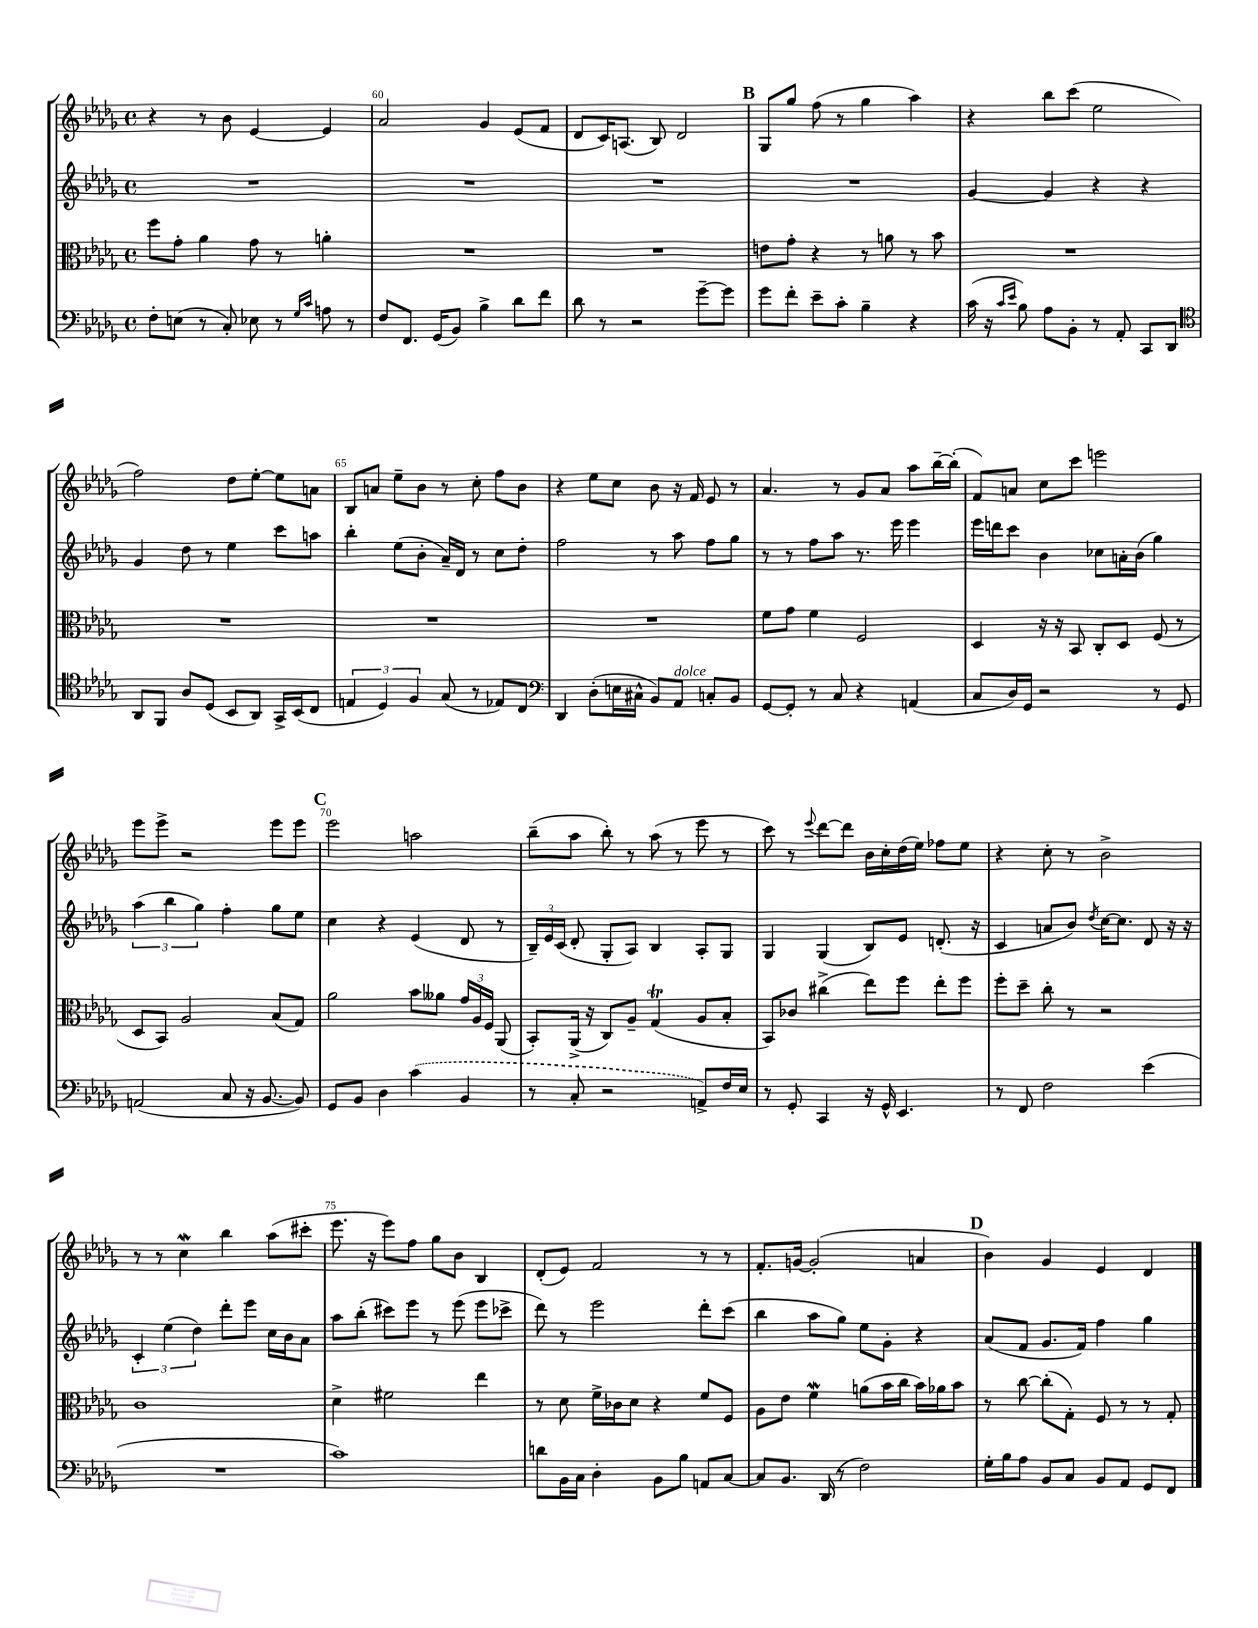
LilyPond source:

<<
\new StaffGroup <<
\new Staff = "s0" {
    \clef treble \key des \major \defaultTimeSignature \time 4/4
    \autoBeamOff r4 r8 bes'8 ees'4~ ees'4 |
    aes'2 ges'4 ees'8[( f'8] |
    des'8[ c'16) a8.]( bes8) des'2 |
    \mark \markup { \bold "B" } ges8[ ges''8] f''8( r8 ges''4 aes''4) |
    r4 bes''8[ c'''8]( ees''2 |
    f''2) des''8[ ees''8]~-. ees''8[ a'8] |
    bes8[ a'8] ees''8[-- bes'8] r8 c''8-. f''8[ bes'8] |
    r4 ees''8[ c''8] bes'8 r16 f'16 ees'8 r8 |
    aes'4. r8 ges'8[ aes'8] aes''8[ bes''16~-- bes''16]-.( |
    f'8[) a'8] c''8[ c'''8] e'''2 |
    ees'''8[ ees'''8]-> r2 ees'''8[ ees'''8] |
    \mark \markup { \bold "C" } ees'''2 a''2 |
    bes''8[--( aes''8] bes''8-.) r8 aes''8( r8 ees'''8 r8 |
    c'''8) r8 \appoggiatura { ees'''8 } des'''8[~ des'''8] bes'16[ c''16-. des''16( ees''16]) fes''8[ ees''8] |
    r4 c''8-. r8 bes'2-> |
    r8 r8 c''4\mordent bes''4 aes''8[( cis'''8]-. |
    ees'''8. r16 ees'''8[) f''8] ges''8[ bes'8] bes4 |
    des'8[-.( ees'8]) f'2 r8 r8 |
    f'8.[-. g'16]~ g'2-.( a'4 |
    \mark \markup { \bold "D" } bes'4) ges'4 ees'4 des'4 \bar "|." |
}
\new Staff = "s1" {
    \clef treble \key des \major \defaultTimeSignature \time 4/4
    \autoBeamOff R1 |
    R1 |
    R1 |
    \mark \markup { \bold "B" } R1 |
    ges'4~ ges'4 r4 r4 |
    ges'4 des''8 r8 ees''4 c'''8[ a''8] |
    bes''4-. ees''8[( bes'8]-. aes'16[--) des'16] r8 c''8[ des''8]-. |
    f''2 r8 aes''8 f''8[ ges''8] |
    r8 r8 f''8[ aes''8] r8. ees'''16 ees'''4 |
    ees'''16[ d'''16 c'''8] bes'4 ces''8[ a'16-. bes'16]( ges''4) |
    \tuplet 3/2 { aes''4( bes''4 ges''4) } f''4-. ges''8[ ees''8] |
    \mark \markup { \bold "C" } c''4 r4 ees'4( des'8 r8 |
    \tuplet 3/2 { bes16[--) ees'16 c'16]( } des'8-. ges8[-. aes8]) bes4 aes8[-. ges8] |
    ges4 ges4( bes8[) ees'8] d'8.-.( r16 |
    c'4 a'8[ bes'8]) \acciaccatura { des''8 } c''16[~ c''8.] des'8 r16 r16 |
    \tuplet 3/2 { c'4-. ees''4( des''4) } des'''8[-. ees'''8] c''16[ bes'16 aes'8] |
    aes''8[ bes''8]-.( cis'''8[) ees'''8] r8 ees'''8( ees'''8[ ces'''8]-> |
    des'''8) r8 ees'''2 des'''8[-. c'''8]( |
    bes''4 aes''8[ ges''8]) ees''8[ ges'8]-. r4 |
    \mark \markup { \bold "D" } aes'8[( f'8] ges'8.[ f'16]) f''4 ges''4 \bar "|." |
}
\new Staff = "s2" {
    \clef alto \key des \major \defaultTimeSignature \time 4/4
    \autoBeamOff f''8[ ges'8]-. aes'4 ges'8 r8 a'4-. |
    R1 |
    R1 |
    \mark \markup { \bold "B" } e'8[ ges'8]-. r4 r8 a'8 r8 bes'8 |
    R1 |
    R1 |
    R1 |
    R1 |
    f'8[ ges'8] f'4 f2 |
    des4 r16 r16 bes,8 c8[-. des8] f8( r8 |
    des8[ bes,8]) aes2 bes8[( ges8]) |
    \mark \markup { \bold "C" } aes'2 bes'8[ aeses'8] \tuplet 3/2 { ges'16[ aes16 f16] } aes,8( |
    bes,8[-.) aes,16]->( r16 c8[) aes8]-- ges4\trill( aes8[ bes8]-. |
    bes,8[) ces'8] cis''4->( ees''8[) f''8] ees''8[-. f''8] |
    f''8[-. des''8]-- c''8-. r8 r2 |
    c'1 |
    des'4-> fis'2 ees''4 |
    r8 des'8 f'16[-> ces'16 des'8] r4 f'8[ f8] |
    aes8[ ees'8] f'4\mordent a'8[( bes'16 c''16] bes'16[) aes'16 bes'8] |
    \mark \markup { \bold "D" } r8 c''8~ c''8[-.( ges8]-.) f8 r8 r8 ges8-. \bar "|." |
}
\new Staff = "s3" {
    \clef bass \key des \major \defaultTimeSignature \time 4/4
    \autoBeamOff f8[-. e8]( r8 c8-.) ees8 r8 \grace { ges16[ c'16] } a8 r8 |
    f8[ f,8.] ges,16[( bes,8]) bes4-> des'8[ f'8] |
    des'8 r8 r2 ges'8[~-- ges'8] |
    \mark \markup { \bold "B" } ges'8[ f'8]-. ees'8[-- c'8]-. bes4-- r4 |
    c'16( r16 \grace { c'16[ ees'16] } bes8) aes8[ bes,8]-. r8 aes,8-. c,8[ des,8] |
    \clef tenor aes,8[ f,8] aes8[ des8]( bes,8[ aes,8]) ges,16[-> bes,16( c8] |
    \tuplet 3/2 { e4 des4) f4 } ges8( r8 ees8[) c8] |
    \clef bass des,4 des8[-.( e16 cis16]-^ bes,8[) aes,8]^\markup { \italic "dolce" } c8[-. bes,8] |
    ges,8[~ ges,8]-. r8 c8 r4 a,4( |
    c8[ des16) ges,16] r2 r8 ges,8 |
    a,2( c8 r16 bes,8.~ bes,8) |
    \mark \markup { \bold "C" } ges,8[ bes,8] des4 \once \slurDashed c'4( bes,4 |
    r8 c8-. r2 a,8[->) f16 ees16] |
    r8 ges,8-. c,4 r16 ges,16-^ ees,4. |
    r8 f,8 f2 ees'4( |
    R1 |
    c'1) |
    d'8[ bes,16 c16] des4-. bes,8[ bes8] a,8[ c8]~ |
    c8[ bes,8.] des,16( r8 f2) |
    \mark \markup { \bold "D" } ges16[-. bes16 aes8] bes,8[ c8] bes,8[ aes,8] ges,8[ f,8] \bar "|." |
}
>>
>>
\layout { \context { \Score currentBarNumber = #59 \override BarNumber.break-visibility = ##(#f #t #t) barNumberVisibility = #(every-nth-bar-number-visible 5) } }
